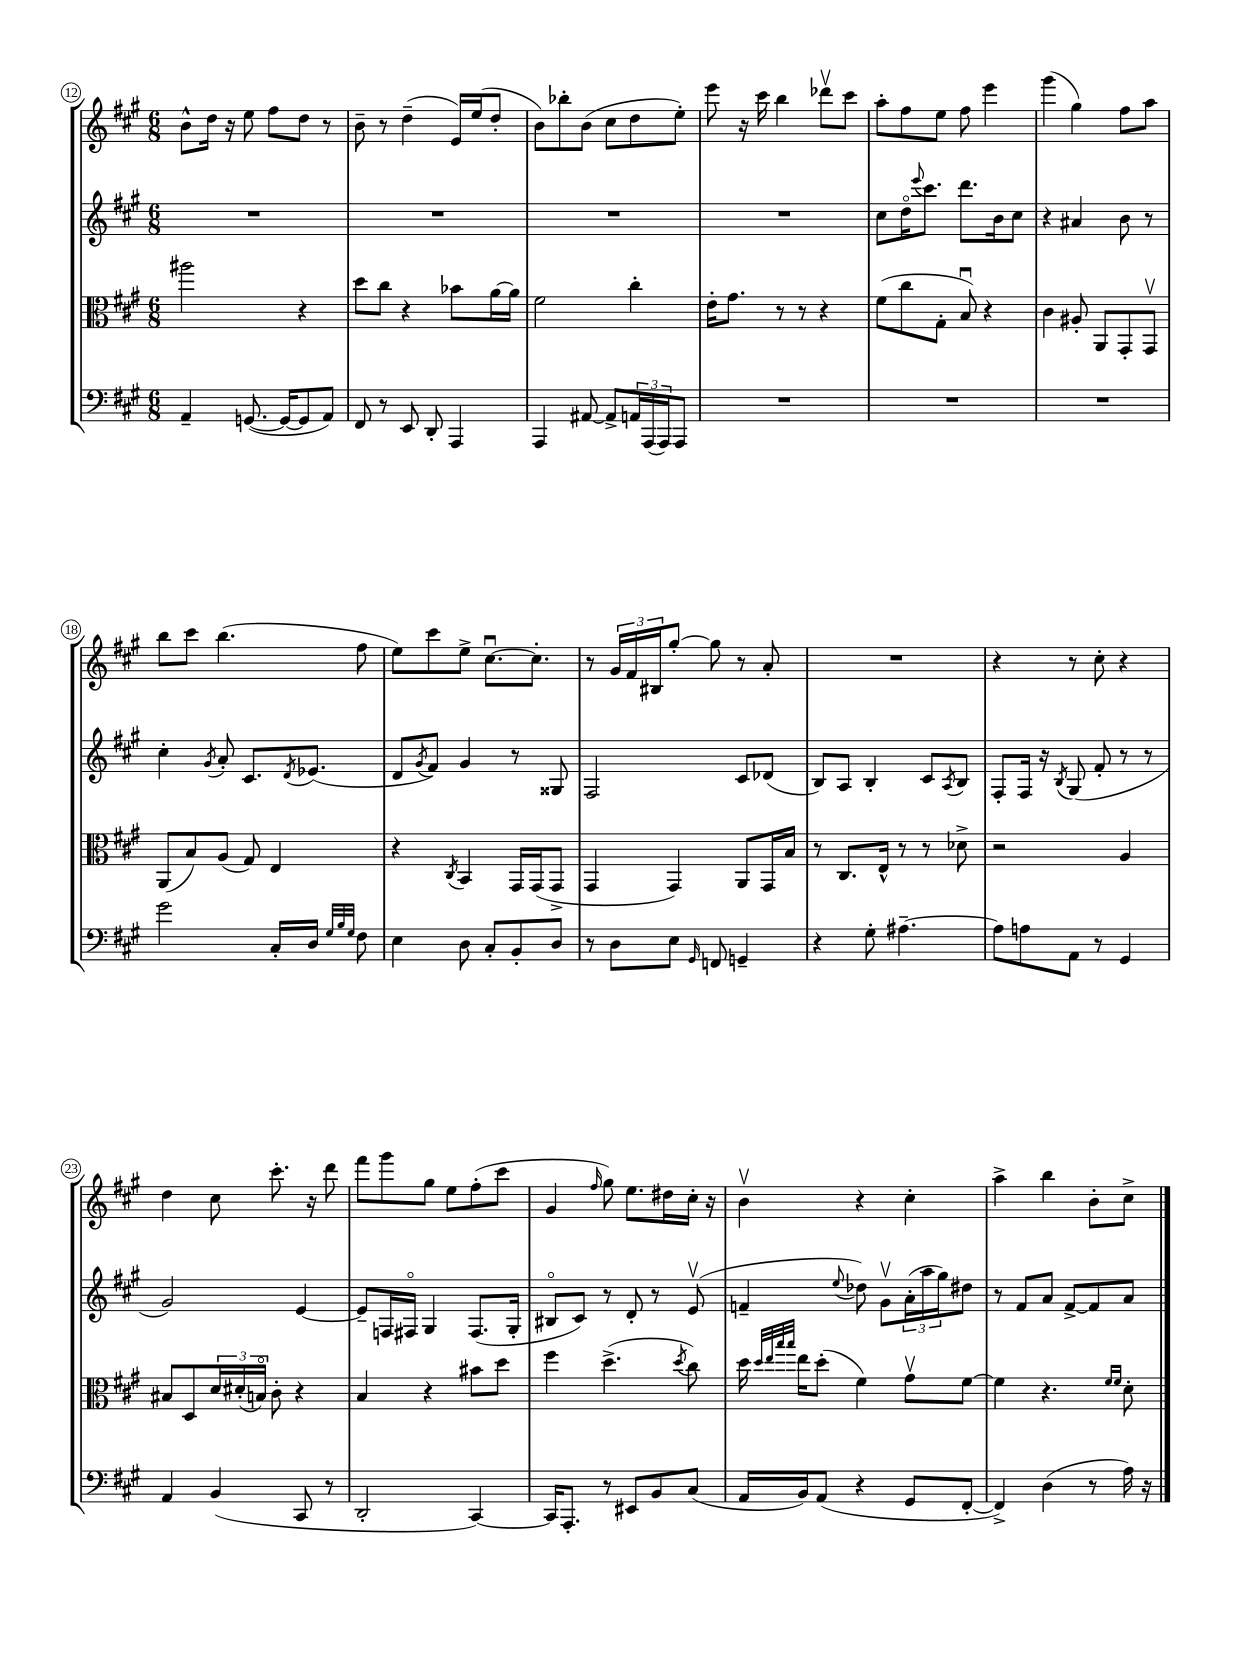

**kern	**kern	**kern	**kern
*part4	*part3	*part2	*part1
*staff4	*staff3	*staff2	*staff1
*clefF4	*clefC3	*clefG2	*clefG2
*k[f#c#g#]	*k[f#c#g#]	*k[f#c#g#]	*k[f#c#g#]
*M6/8	*M6/8	*M6/8	*M6/8
=12	=12	=12	=12
4AA~/	2aa#X\	2.r	8b^^\L
.	.	.	16dd\Jk
.	.	.	16r
([8.GGn/	.	.	8ee\
.	.	.	8ff#\L
16GG/KL_	.	.	.
8GG/]	4r	.	8dd\J
8AA/J)	.	.	8r
=13	=13	=13	=13
8FF#/	8dd\L	2.r	8b~\
8r	8cc#\J	.	8r
8EE/	4r	.	(4dd~\
8DD'/	.	.	.
4AAA/	8b-X\L	.	16e/LL)
.	.	.	(16ee/J
.	[16a\L	.	8dd'/J
.	16a\JJ]	.	.
=14	=14	=14	=14
4AAA/	2f#\	2.r	8b\L)
.	.	.	8bb-X'\
[8AA#X/	.	.	(8b\J
8AA#^/L]	.	.	8cc#\L
24AAn/L	4cc#'\	.	8dd\
(24AAA/	.	.	.
24AAA/J)	.	.	.
8AAA/J	.	.	8ee'\J)
=15	=15	=15	=15
2.r	16e'\KL	2.r	8eee\
.	8.g#\J	.	.
.	.	.	16r
.	.	.	16ccc#\
.	8r	.	4bb\
.	8r	.	.
.	4r	.	8ddd-Xv\L
.	.	.	8ccc#\J
=16	=16	=16	=16
2.r	(8f#\L	8cc#\L	8aa'\L
.	8cc#\	16dd\K	8ff#\
.	.	8qqeee/	.
.	.	8.ccc#\J	.
.	8G#'\J	.	8ee\J
.	8Bu/)	8.ddd\L	8ff#\
.	4r	.	4eee\
.	.	16b\k	.
.	.	8cc#\J	.
=17	=17	=17	=17
2.r	4c#\	4r	(4ggg#\
.	8A#X'/	4a#X/	4gg#\)
.	8AA/L	.	.
.	8GG#'/	8b\	8ff#\L
.	8GG#v/J	8r	8aa\J
!!LO:LB:g=z
=18	=18	=18	=18
2g#\	(8AA/L	4cc#'\	8bb\L
.	8B/)	.	8ccc#\J
.	.	8qg#/	.
.	(8A/J	8a'/	(4.bb\
.	8G#/)	8.c#/L	.
16C#'/LL	4E/	.	.
.	.	8qd/	.
16D/JJ	.	(8.e-X/J	.
32qqG#/LLL	.	.	.
32qqB/	.	.	.
32qqG#/JJJ	.	.	.
8F#\	.	.	8ff#\
=19	=19	=19	=19
4E\	4r	8d/L	8ee\L)
.	.	8qg#/	.
.	.	8f#/J)	8ccc#\
.	8qC#/	.	.
8D\	4BB/	4g#/	8ee^\J
8C#'/L	.	.	[8.cc#u\L
8BB'/	16GG#/LL	8r	.
.	(16GG#/J	.	8.cc#'\J]
8D/J	8GG#^/J	8G##X/	.
=20	=20	=20	=20
8r	4GG#/	2F#/	8r
8D\L	.	.	24g#/LL
.	.	.	24f#/
.	.	.	24B#X/J
8E\J	4GG#/)	.	[8gg#'/J
16qqGG#/	.	.	.
8FFn/	.	.	8gg#\]
4GGn~/	8AA/L	8c#/L	8r
.	16GG#/L	(8d-X/J	8a'/
.	16B/JJ	.	.
=21	=21	=21	=21
4r	8r	8B/L)	2.r
.	8.C#/L	8A/J	.
8G#'\	.	4B'/	.
.	16E^^/Jk	.	.
[4.A#X~\	8r	.	.
.	8r	8c#/L	.
.	.	8qA/	.
.	8d-X^\	8B/J	.
=22	=22	=22	=22
8A#\L]	2r	8F#'/L	4r
8An\	.	16F#/Jk	.
.	.	16r	.
.	.	8qB/	.
8AA\J	.	(8G#/	8r
8r	.	8f#'/	8cc#'\
4GG#/	4A/	8r	4r
.	.	8r	.
!!LO:LB:g=z
=23	=23	=23	=23
4AA/	8B#X/L	2g#/)	4dd\
.	8D/	.	.
(4BB/	24d/L	.	8cc#\
.	(24d#X'/	.	.
.	24Bn/JJ)	.	.
.	8c#'\	.	8.ccc#'\
8CC#/	4r	[4e/	.
.	.	.	16r
8r	.	.	8ddd\
=24	=24	=24	=24
2DD'/	4B/	8e~/L]	8fff#\L
.	.	16Fn/L	8ggg#\
.	.	16F#X/JJ	.
.	4r	4G#/	8gg#\J
.	.	.	8ee\L
[4CC#/)	8b#X\L	(8.F#/L	(8ff#'\
.	8dd\J	.	8ccc#\J
.	.	16G#'/Jk	.
=25	=25	=25	=25
16CC#/KL]	4ff#\	8B#X/L	4g#/
8.AAA'/J	.	.	.
.	.	8c#/J)	.
.	.	.	16qqff#/
8r	(4.dd^\	8r	8gg#\)
8EE#X/L	.	8d'/	8.ee\L
8BB/	.	8r	.
.	.	.	16dd#X\L
.	8qdd/	.	.
(8C#/J	8cc#\)	(8ev/	16cc#'\JJ
.	.	.	16r
=26	=26	=26	=26
16AA/LL	16dd\	4fn~/	4bv\
.	32qqdd/LLL	.	.
.	32qqee/	.	.
.	32qqbb/	.	.
.	32qqbb/JJJ	.	.
16BB/J)	16ee\KL	.	.
(8AA/J	(8dd'\J	.	.
.	.	8qqee/	.
4r	4f#\)	8dd-X\)	4r
.	.	8g#v\L	.
8GG#/L	8g#v\L	(24a'\L	4cc#'\
.	.	24aa\	.
.	.	24gg#\J)	.
[8FF#'/J	[8f#\J	8dd#X\J	.
=27	=27	=27	=27
4FF#^/])	4f#\]	8r	4aa^\
.	.	8f#/L	.
(4D\	4.r	8a/J	4bb\
.	.	[8f#^/L	.
8r	.	8f#/]	8b'\L
.	16qqf#/LL	.	.
.	16qqf#/JJ	.	.
16A\)	8d'\	8a/J	8cc#^\J
16r	.	.	.
==	==	==	==
*-	*-	*-	*-
